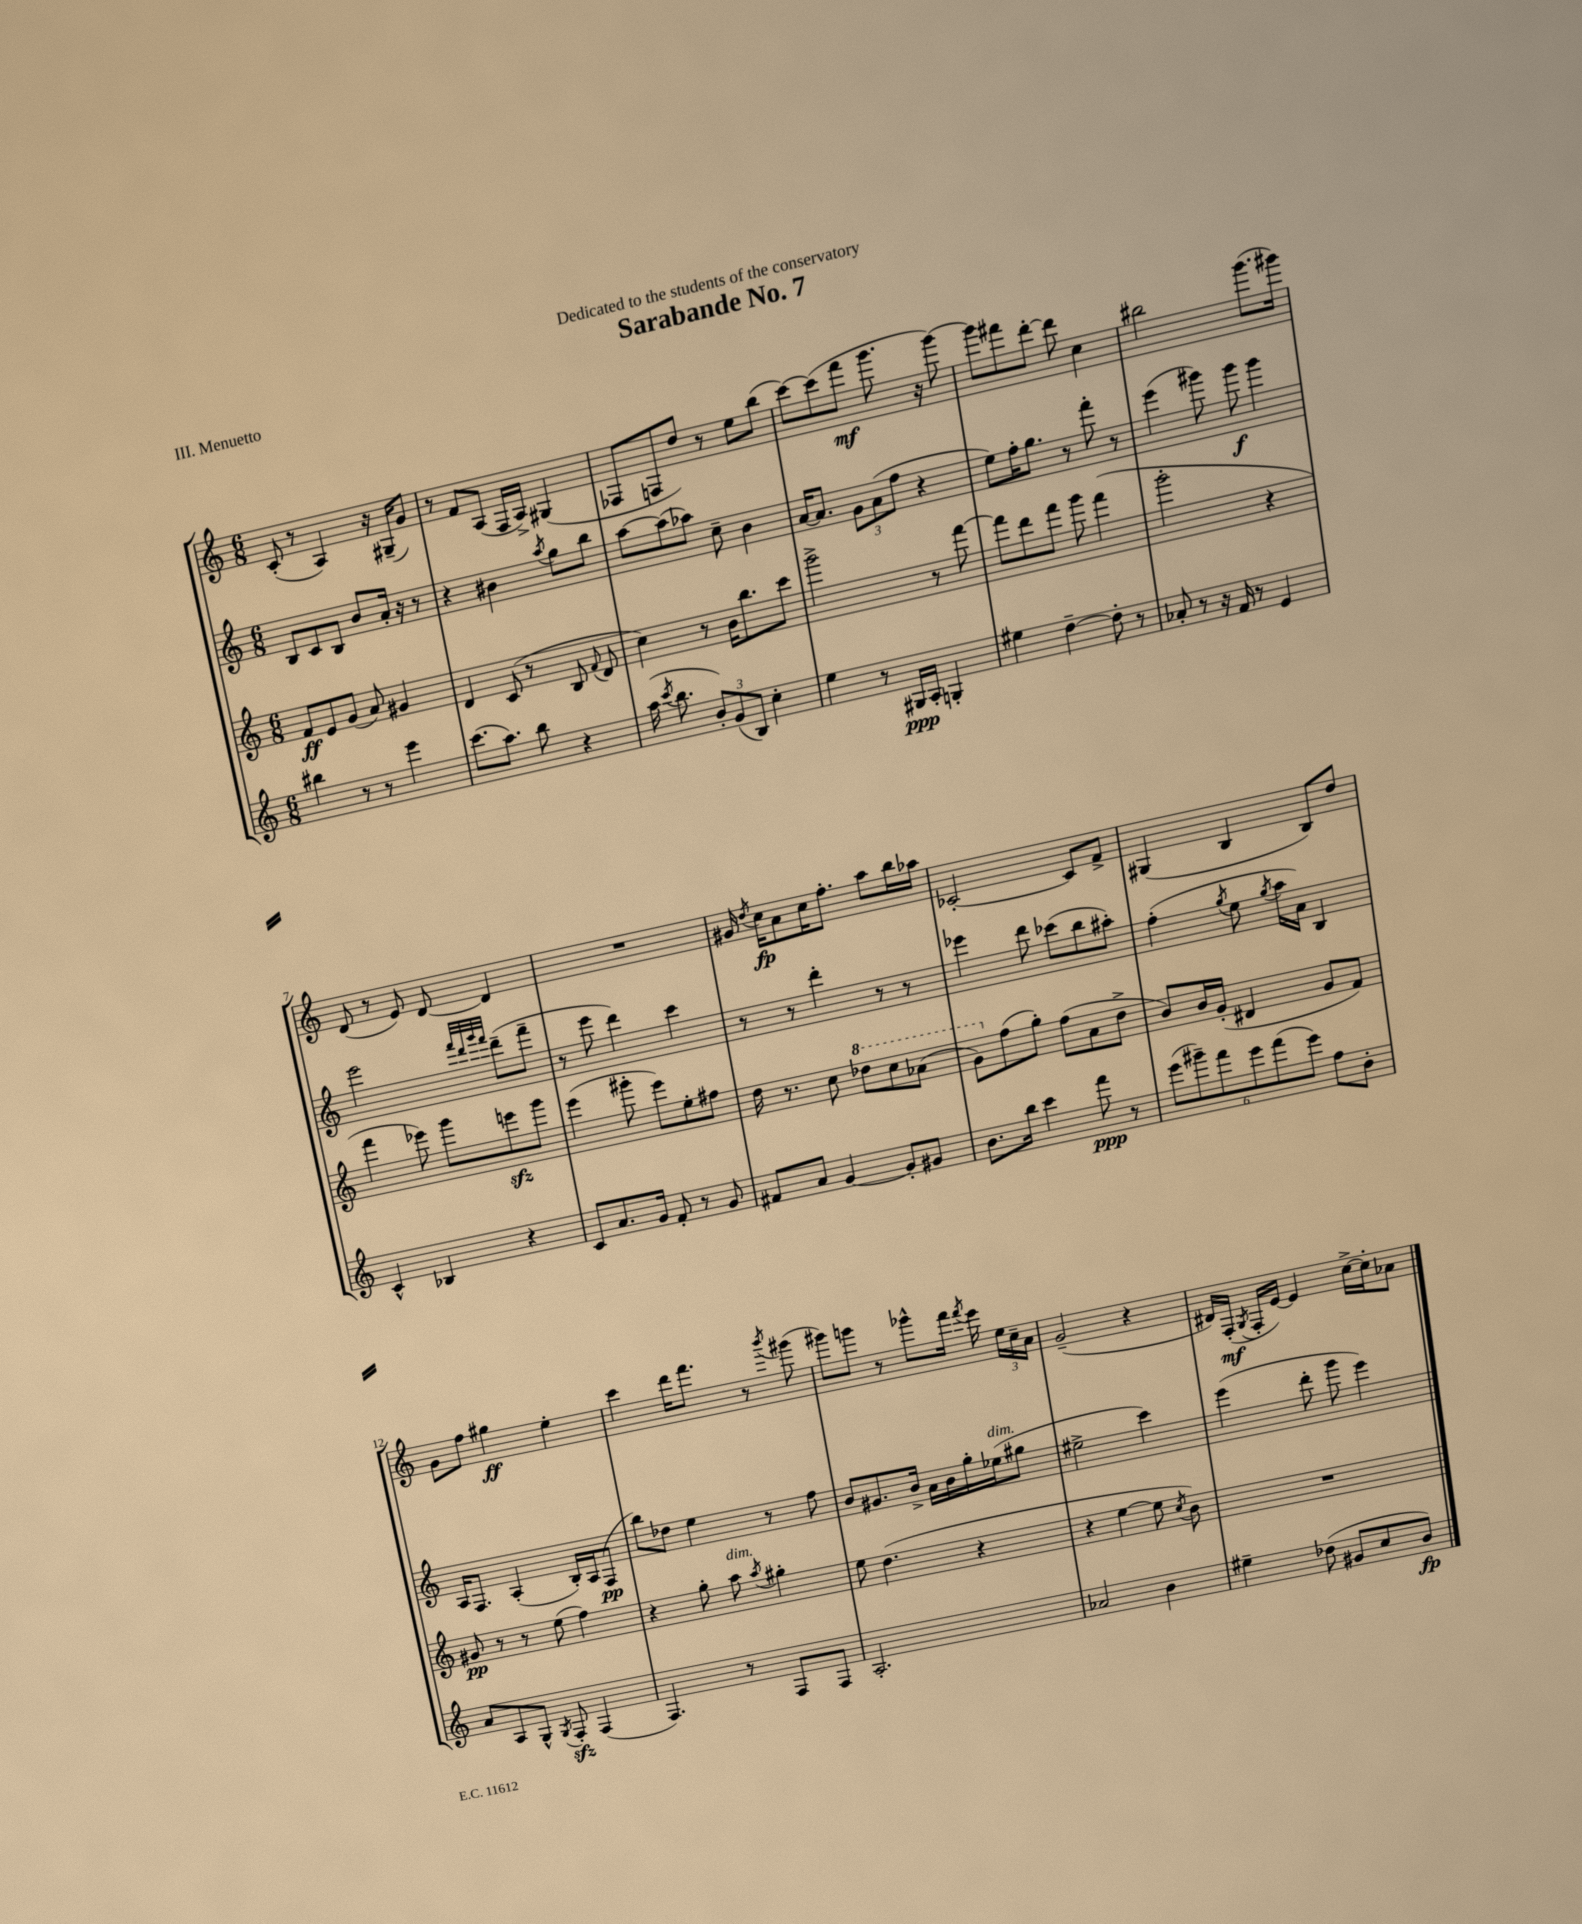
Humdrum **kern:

**kern	**kern	**kern	**kern
*staff4	*staff3	*staff2	*staff1
*clefG2	*clefG2	*clefG2	*clefG2
*k[]	*k[]	*k[]	*k[]
*M6/8	*M6/8	*M6/8	*M6/8
4bb#	8f	8B	(8c'
.	8e	8c	8r
8r	(8g	8B	4A)
8r	8a)	8b	.
4eee	4g#	16a'	16r
.	.	16r	(16G#~
.	.	8r	8g)
=	=	=	=
(8.ccc	4d	4r	8r
.	.	.	8f
8.aa)	.	.	.
.	(8c	4b#	(8A
8bb	8r	.	16F
.	.	.	16A^)
.	.	8qaa	.
4r	8B	8gg	(4G#
.	8qqf	.	.
.	8d	8bb	.
=	=	=	=
(16aa	4cc)	[8aa	8F-
8qccc	.	.	.
8.bb	.	.	.
.	.	(8aa]	8F
12b')	8r	8aa-)	8dd)
(12g	.	.	.
.	16b	8cc~	8r
12B)	.	.	.
.	8.bb	.	.
4cc'	.	4b	8ee
.	8ccc	.	(8bb
=	=	=	=
4ee	2ggg^	[16a	[8ccc)
.	.	8.a]	.
.	.	.	(8ccc]
8r	.	12g	8fff
.	.	(12a	.
16G#	.	.	8.ggg
.	.	12ff	.
16A'	.	.	.
4G'	8r	4r	.
.	.	.	16r
.	[8fff	.	[8ggg)
=	=	=	=
4ee#	8fff]	8ee)	8ggg]
.	8ddd	16ff'	8fff#
.	.	8.gg	.
[4dd~	8fff	.	[8ddd'
.	8ggg	8r	8ddd]
8dd']	(4fff	8fff'	4cc
8r	.	8r	.
=	=	=	=
8a-'	2ggg'	(4eee	2bb#
8r	.	.	.
16r	.	8ggg#)	.
16f	.	.	.
8r	.	8ggg#	.
4e	4r	4ggg#	(8.ggg
.	.	.	16ggg#)
=	=	=	=
4c^^	4fff	2eee	(8d
.	.	.	8r
4B-	8eee-)	.	8e)
.	8ggg	.	[8d
.	.	32qqfff	.
.	.	32qqddd	.
.	.	32qqggg	.
.	.	32qqfff	.
4r	8eee	(8ddd~	4d]
.	8ggg	8fff~	.
=	=	=	=
8c	(4eee	8r	2.r
8.a	.	8eee	.
.	8ggg#'	4ddd)	.
16g	.	.	.
8f'	8eee)	.	.
8r	8ee'	4ccc	.
8g	8ff#	.	.
=	=	=	=
8f#	16dd	8r	16g#
.	.	.	8qdd
.	8.r	.	16cc
8a	.	8r	8a
[4g	8cc	4ddd'	16cc
.	.	.	8.ff'
.	8ddd-	.	.
8g']	8ccc	8r	8aa
8g#	(8aa-	8r	16bb
.	.	.	16aa-
=	=	=	=
8.b	8gg)	4eee-	[2c-'
.	(8ff	.	.
16bb	.	.	.
4ccc	8gg')	8ddd	.
.	(8ff	(8ccc-	.
8fff	8a	8bb	8c-]
8r	8dd^	8aa#')	8f^
=	=	=	=
(12eee	8b)	(4ff'	(4G#
12ggg#~)	.	.	.
.	16b	.	.
12fff	.	.	.
.	(16g'	.	.
.	.	8qgg	.
12eee	4d#	8ee	4B
(12fff	.	.	.
.	.	8qgg	.
.	.	16aa	.
12eee)	.	.	.
.	.	16a)	.
8ff	8g	4B	8B)
8b'	8f)	.	8dd
=	=	=	=
8a	8g#	16A	8g
.	.	8.F	.
8A	8r	.	8ff
8G^^	8r	(4A'	4gg#
8qG	.	.	.
8F'	(8ee	.	.
(4F	4ff)	16B')	4ee'
.	.	16A	.
.	.	(8F	.
=	=	=	=
4.F)	4r	8bb)	4ccc
.	.	8dd-	.
.	8gg'	4ee	16ddd
.	.	.	8.fff
8r	8aa	.	.
.	8qaa	.	.
8F	4gg#'	8r	8r
.	.	.	8qbbb
8F	.	8ff	(8ggg#
=	=	=	=
2.A'	8ee	8b	8ggg#)
.	(4.dd	8.g#	8ggg
.	.	.	8r
.	.	16b^	.
.	.	16a	8ggg-^^
.	.	16b	.
.	4r	16gg'	16fff
.	.	.	8qfff
.	.	(16ee-	16eee
.	.	8gg#	24ee
.	.	.	24cc~
.	.	.	24a
=	=	=	=
2a-	4r	2ee#^	(2g~
.	[4ee	.	.
4b	8ee]	4ccc)	4r
.	8qcc	.	.
.	8b)	.	.
=	=	=	=
4ee#~	2.r	(4eee	16d#)
.	.	.	(16F'
.	.	.	8qG
.	.	.	16F'
.	.	.	[16e)
(8dd-	.	8ddd'	4e]
8g#	.	8ggg	.
8cc	.	4eee)	[16cc^
.	.	.	16cc']
8b)	.	.	8a-
==	==	==	==
*-	*-	*-	*-
